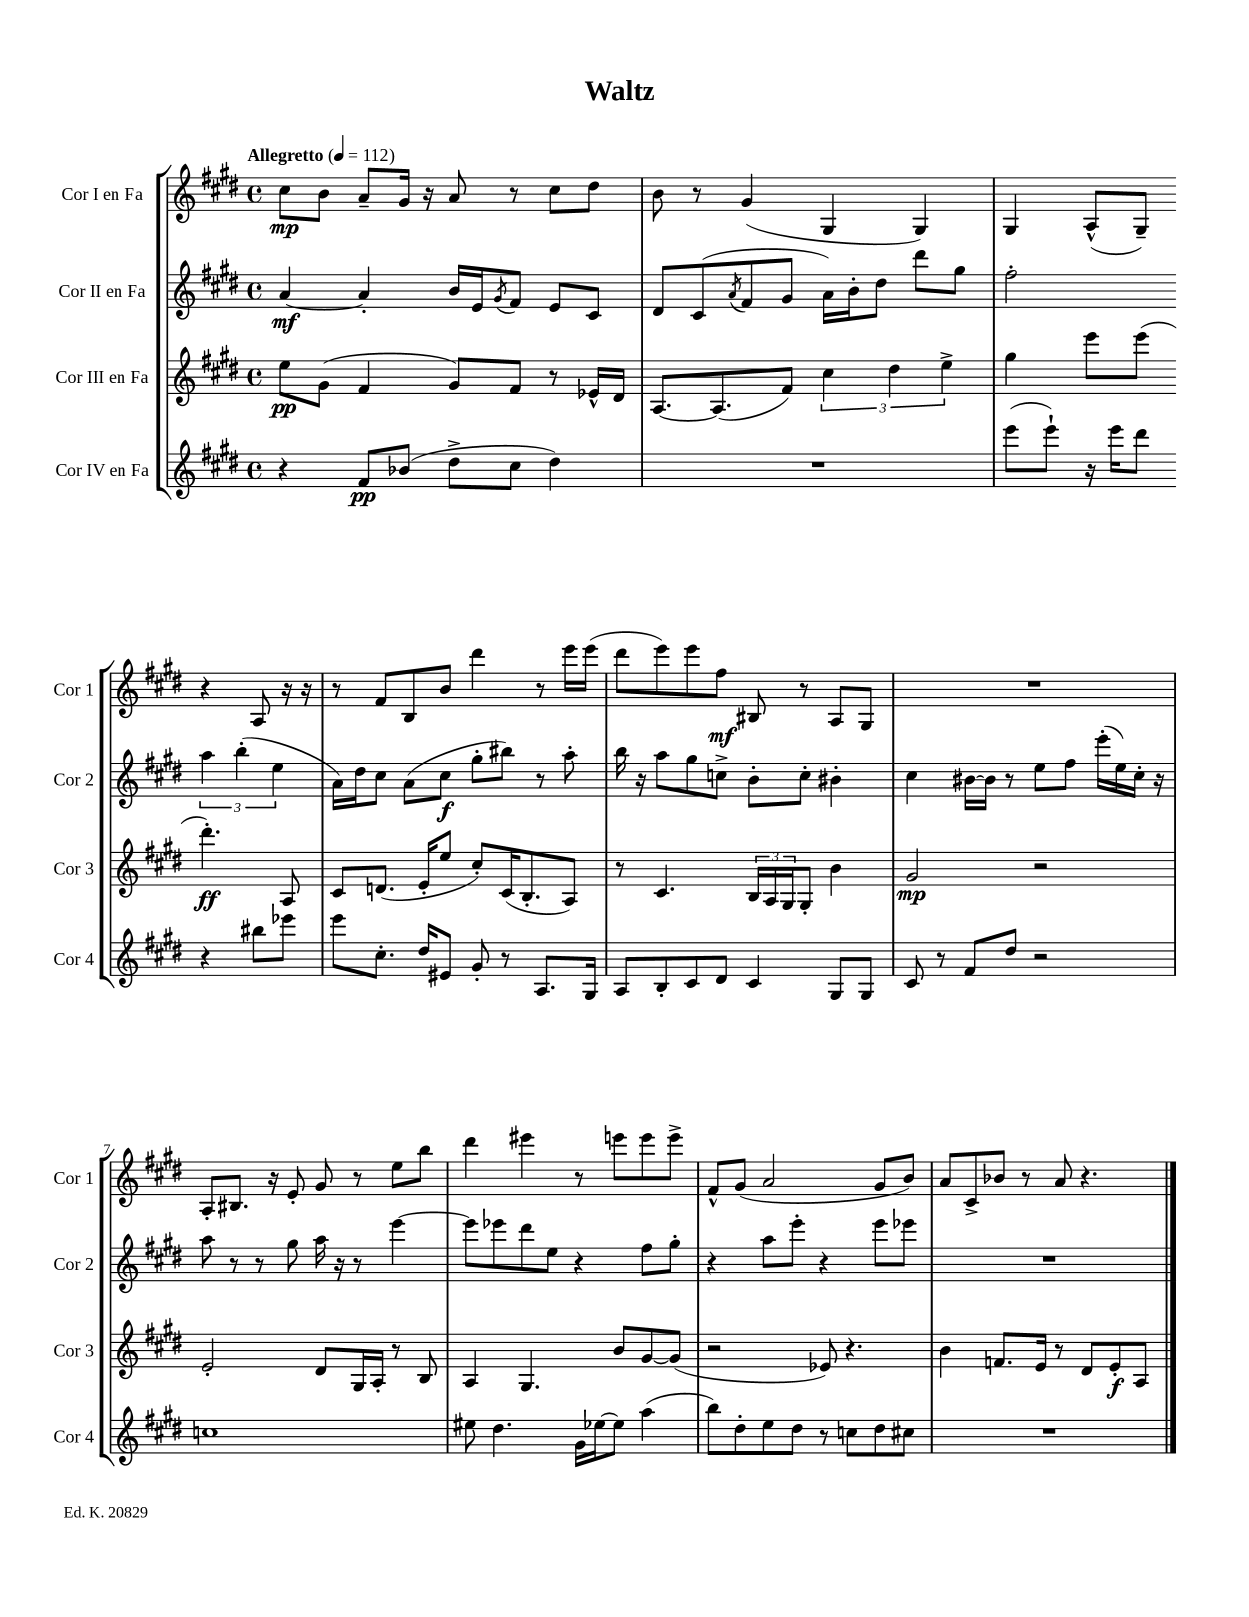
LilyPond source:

\header { title = "Waltz" }
<<
\new StaffGroup <<
\new Staff = "s0" \with { instrumentName = "Cor I en Fa" shortInstrumentName = "Cor 1" } {
    \clef treble \key e \major \defaultTimeSignature \time 4/4 \tempo "Allegretto" 4 = 112
    cis''8\mp b'8 a'8-- gis'16 r16 a'8 r8 cis''8 dis''8 |
    b'8 r8 gis'4( gis4 gis4) |
    gis4 a8-^( gis8--) r4 a8 r16 r16 |
    r8 fis'8 b8 b'8 dis'''4 r8 e'''16 e'''16( |
    dis'''8 e'''8) e'''8 fis''8\mf bis8 r8 a8 gis8 |
    R1 |
    a8-. bis8. r16 e'8-. gis'8 r8 e''8 b''8 |
    dis'''4 eis'''4 r8 e'''8 e'''8 e'''8-> |
    fis'8-^ gis'8( a'2 gis'8 b'8) |
    a'8 cis'8-> bes'8 r8 a'8 r4. \bar "|." |
}
\new Staff = "s1" \with { instrumentName = "Cor II en Fa" shortInstrumentName = "Cor 2" } {
    \clef treble \key e \major \defaultTimeSignature \time 4/4
    a'4~\mf a'4-. b'16 e'16 \acciaccatura { gis'8 } fis'8 e'8 cis'8 |
    dis'8 cis'8( \acciaccatura { a'8 } fis'8 gis'8 a'16) b'16-. dis''8 dis'''8 gis''8 |
    fis''2-. \tuplet 3/2 { a''4 b''4-.( e''4 } |
    a'16) dis''16 cis''8 a'8( cis''8\f gis''8-. bis''8) r8 a''8-. |
    b''16 r16 a''8 gis''8 c''8-> b'8-. c''8-. bis'4-. |
    cis''4 bis'16~ bis'16 r8 e''8 fis''8 e'''16-.( e''16) cis''16-. r16 |
    a''8 r8 r8 gis''8 a''16 r16 r8 e'''4~ |
    e'''8 ees'''8 dis'''8 e''8 r4 fis''8 gis''8-. |
    r4 a''8 e'''8-. r4 e'''8 ees'''8 |
    R1 \bar "|." |
}
\new Staff = "s2" \with { instrumentName = "Cor III en Fa" shortInstrumentName = "Cor 3" } {
    \clef treble \key e \major \defaultTimeSignature \time 4/4
    e''8\pp gis'8( fis'4 gis'8) fis'8 r8 ees'16-^ dis'16 |
    a8.~ a8.( fis'8) \tuplet 3/2 { cis''4 dis''4 e''4-> } |
    gis''4 e'''8 e'''8( dis'''4.-.\ff) a8 |
    cis'8 d'8.( e'16-. e''8 cis''8-.) cis'16( b8.-. a8) |
    r8 cis'4. \tuplet 3/2 { b16 a16 gis16 } gis8-. b'4 |
    gis'2\mp r2 |
    e'2-. dis'8 gis16 a16-. r8 b8 |
    a4 gis4. b'8 gis'8~ gis'8( |
    r2 ees'8) r4. |
    b'4 f'8. e'16 r8 dis'8 e'8-.\f a8 \bar "|." |
}
\new Staff = "s3" \with { instrumentName = "Cor IV en Fa" shortInstrumentName = "Cor 4" } {
    \clef treble \key e \major \defaultTimeSignature \time 4/4
    r4 fis'8\pp bes'8( dis''8-> cis''8 dis''4) |
    R1 |
    e'''8( e'''8-!) r16 e'''16 dis'''8 r4 bis''8 ees'''8 |
    e'''8 cis''8.-. dis''16 eis'8 gis'8-. r8 a8. gis16 |
    a8 b8-. cis'8 dis'8 cis'4 gis8 gis8 |
    cis'8 r8 fis'8 dis''8 r2 |
    c''1 |
    eis''8 dis''4. gis'16 ees''16~ ees''8 a''4( |
    b''8) dis''8-. e''8 dis''8 r8 c''8 dis''8 cis''8 |
    R1 \bar "|." |
}
>>
>>
